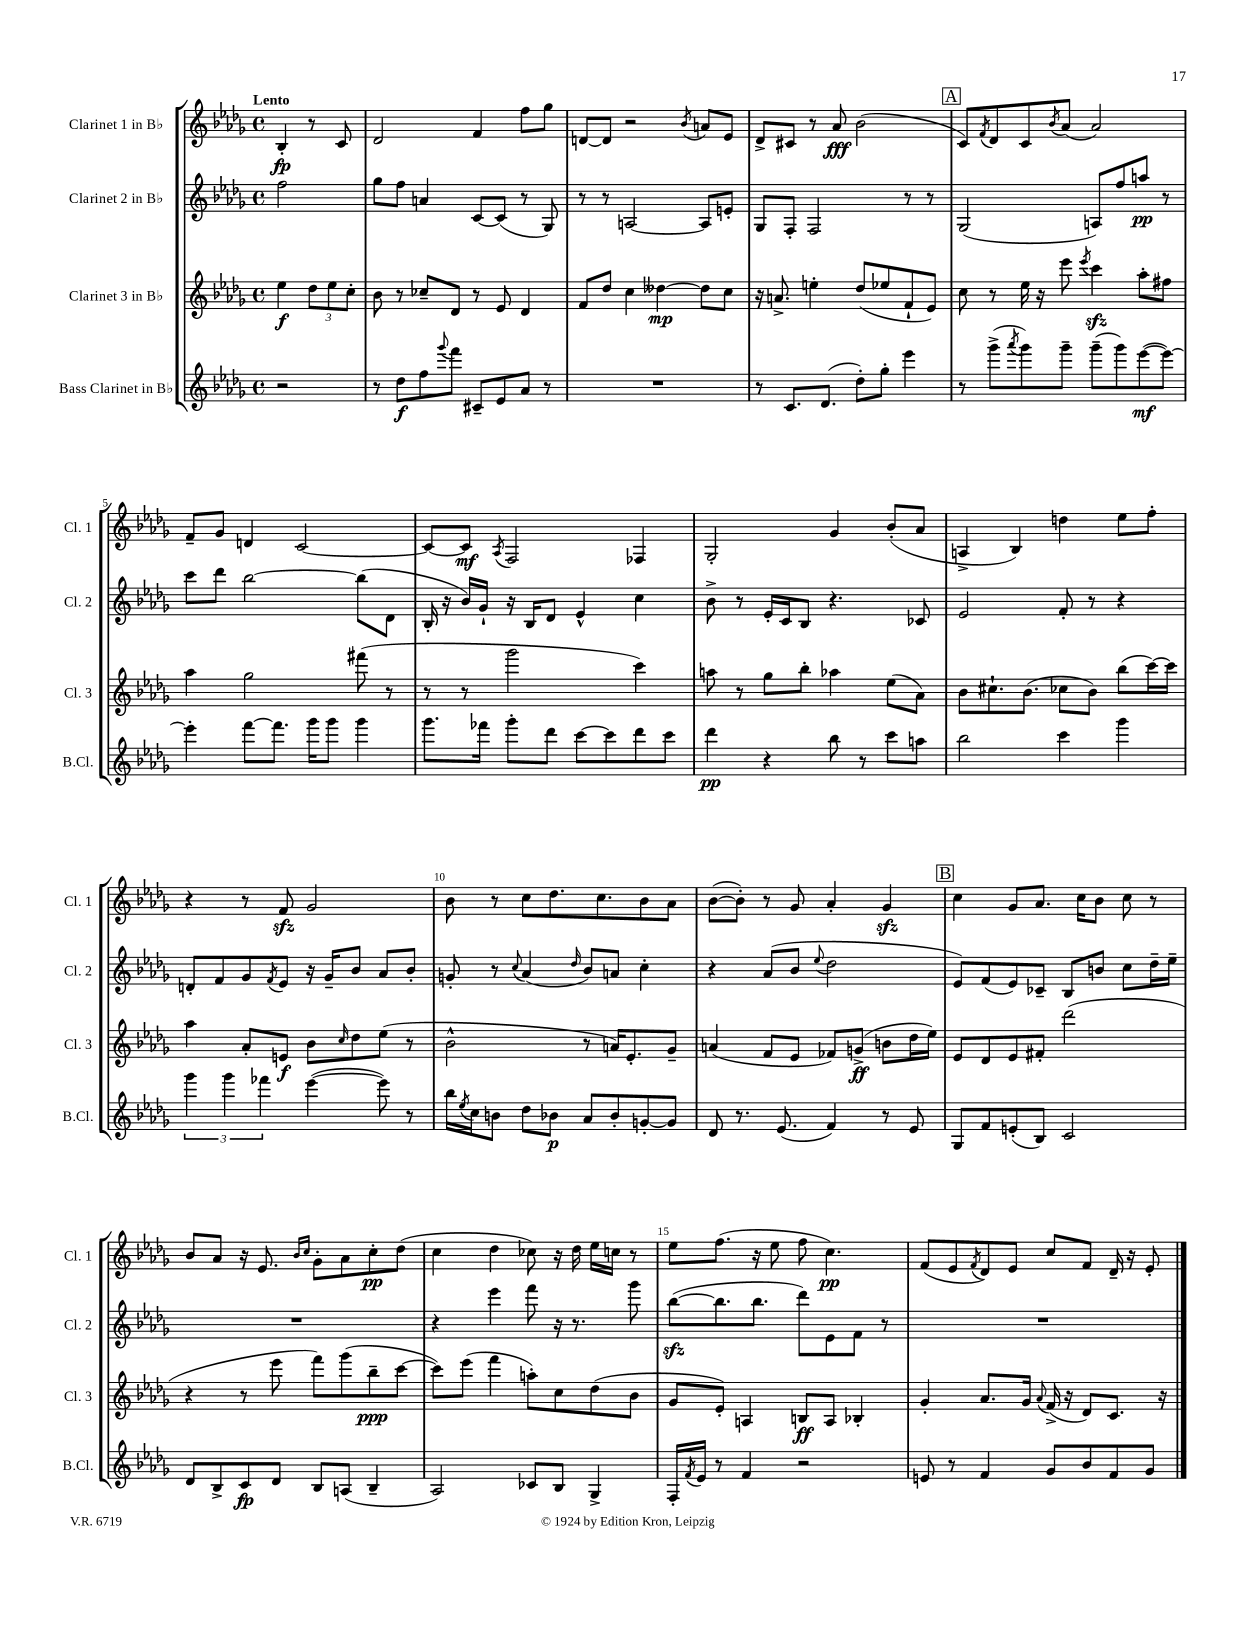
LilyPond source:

<<
\new StaffGroup <<
\new Staff = "s0" \with { instrumentName = "Clarinet 1 in Bb" shortInstrumentName = "Cl. 1" } {
    \clef treble \key des \major \defaultTimeSignature \time 4/4 \partial 2 \tempo "Lento"
    bes4-.\fp r8 c'8 |
    des'2 f'4 f''8 ges''8 |
    d'8~ d'8 r2 \acciaccatura { bes'8 } a'8 ees'8 |
    des'8-> cis'8 r8 aes'8\fff bes'2( |
    \mark \markup { \box "A" } c'8) \acciaccatura { f'8 } des'8 c'8 \acciaccatura { bes'8 } aes'8( aes'2) |
    f'8-- ges'8 d'4 c'2~ |
    c'8~ c'8\mf \acciaccatura { aes8 } f2 fes4 |
    ges2-. ges'4 bes'8-.( aes'8 |
    a4-> bes4) d''4 ees''8 f''8-. |
    r4 r8 f'8\sfz ges'2 |
    bes'8 r8 c''8 des''8. c''8. bes'8 aes'8 |
    bes'8~( bes'8-.) r8 ges'8 aes'4-. ges'4\sfz |
    \mark \markup { \box "B" } c''4 ges'8 aes'8. c''16 bes'8 c''8 r8 |
    bes'8 aes'8 r16 ees'8. \grace { bes'16 c''16 } ges'8-. aes'8 c''8-.\pp des''8( |
    c''4 des''4 ces''8) r16 des''16 ees''16 c''16 r8 |
    ees''8 f''8.( r16 ees''8 f''8 c''4.\pp) |
    f'8( ees'8 \acciaccatura { f'8 } des'8) ees'8 c''8 f'8 des'16-- r16 ees'8-. \bar "|." |
}
\new Staff = "s1" \with { instrumentName = "Clarinet 2 in Bb" shortInstrumentName = "Cl. 2" } {
    \clef treble \key des \major \defaultTimeSignature \time 4/4 \partial 2
    f''2 |
    ges''8 f''8 a'4 c'8~ c'8( r8 ges8) |
    r8 r8 a2~ a8 e'8-. |
    ges8 f8-. f2 r8 r8 |
    \mark \markup { \box "A" } ges2( a8) f''8 a''8\pp r8 |
    c'''8 des'''8 bes''2~ bes''8( des'8 |
    bes16-. r16 bes'16) ges'16-! r16 bes16 des'8 ees'4-^ c''4 |
    bes'8-> r8 ees'16-. c'16 bes8 r4. ces'8 |
    ees'2 f'8-. r8 r4 |
    d'8-. f'8 ges'8 \acciaccatura { f'8 } ees'8 r16 ges'16-- bes'8 aes'8 bes'8-. |
    g'8-. r8 \appoggiatura { c''8 } aes'4( \grace { des''16 } bes'8) a'8 c''4-. |
    r4 aes'8( bes'8 \appoggiatura { ees''8 } des''2 |
    \mark \markup { \box "B" } ees'8) f'8( ees'8) ces'8-- bes8 b'8 c''8 des''16-- ees''16-- |
    R1 |
    r4 ees'''4 f'''8 r16 r8. ges'''8 |
    bes''8~\sfz( bes''8. bes''8. des'''8) ees'8 f'8 r8 |
    R1 \bar "|." |
}
\new Staff = "s2" \with { instrumentName = "Clarinet 3 in Bb" shortInstrumentName = "Cl. 3" } {
    \clef treble \key des \major \defaultTimeSignature \time 4/4 \partial 2
    ees''4\f \tuplet 3/2 { des''8 ees''8 c''8-. } |
    bes'8 r8 ces''8-- des'8 r8 ees'8 des'4 |
    f'8 des''8 c''4 deses''4~\mp deses''8 c''8 |
    r16 a'8.-> e''4-. des''8( ees''8 f'8-! ees'8) |
    \mark \markup { \box "A" } c''8 r8 ees''16 r16 ees'''8 \acciaccatura { ees'''8 } c'''4\sfz aes''8-. fis''8 |
    aes''4 ges''2 fis'''8( r8 |
    r8 r8 ges'''2 c'''4) |
    a''8 r8 ges''8 bes''8-. aes''4 ees''8( aes'8) |
    bes'8 cis''8.-! bes'8.( ces''8 bes'8) bes''8( c'''16~) c'''16 |
    aes''4 aes'8-. e'8\f bes'8 \grace { c''16 } des''8 ees''8( r8 |
    bes'2-^ r8 a'16) ees'8.-. ges'8-- |
    a'4( f'8 ees'8 fes'8) g'8->\ff( b'8 des''16 ees''16) |
    \mark \markup { \box "B" } ees'8 des'8 ees'8 fis'8-. des'''2( |
    r4 r8 ees'''8 f'''8) ges'''8( bes''8--\ppp c'''8~ |
    c'''8) ees'''8( f'''4 a''8-.) c''8 des''8( bes'8 |
    ges'8 ees'8-.) a4 b8\ff a8 bes4-. |
    ges'4-. aes'8. ges'16 \appoggiatura { aes'8 } f'16->( r16 des'8) c'8. r16 \bar "|." |
}
\new Staff = "s3" \with { instrumentName = "Bass Clarinet in Bb" shortInstrumentName = "B.Cl." } {
    \clef treble \key des \major \defaultTimeSignature \time 4/4 \partial 2
    r2 |
    r8 des''8\f f''8 \appoggiatura { ges'''8 } f'''8 cis'8-- ees'8 aes'8 r8 |
    R1 |
    r8 c'8. des'8.( des''8-.) ges''8-. ees'''4 |
    \mark \markup { \box "A" } r8 ges'''8->( \acciaccatura { aes'''8 } ges'''8) ges'''8-- ges'''8--( ges'''8) ees'''8~\mf( ees'''8~) |
    ees'''4-. f'''8~ f'''8. ges'''16 ges'''8 ges'''4 |
    ges'''8. fes'''16 ges'''8-. des'''8 c'''8~ c'''8 des'''8 c'''8 |
    des'''4\pp r4 bes''8 r8 c'''8 a''8 |
    bes''2 c'''4 ges'''4 |
    \tuplet 3/2 { ges'''4 ges'''4 fes'''4 } ees'''4~( ees'''8) r8 |
    bes''16 \acciaccatura { ees''8 } c''16 b'8 des''8 bes'8\p aes'8 bes'8-. g'8~-. g'8 |
    des'8 r8. ees'8.( f'4) r8 ees'8 |
    \mark \markup { \box "B" } ges8 f'8 e'8-.( bes8) c'2 |
    des'8 bes8-> c'8\fp des'8 bes8 a8( bes4-- |
    aes2) ces'8 bes8 ges4-> |
    f16-. \acciaccatura { f'8 } ees'16 r8 f'4 r2 |
    e'8 r8 f'4 ges'8 bes'8 f'8 ges'8 \bar "|." |
}
>>
>>
\layout { \context { \Score \override BarNumber.break-visibility = ##(#f #t #t) barNumberVisibility = #(every-nth-bar-number-visible 5) } }
